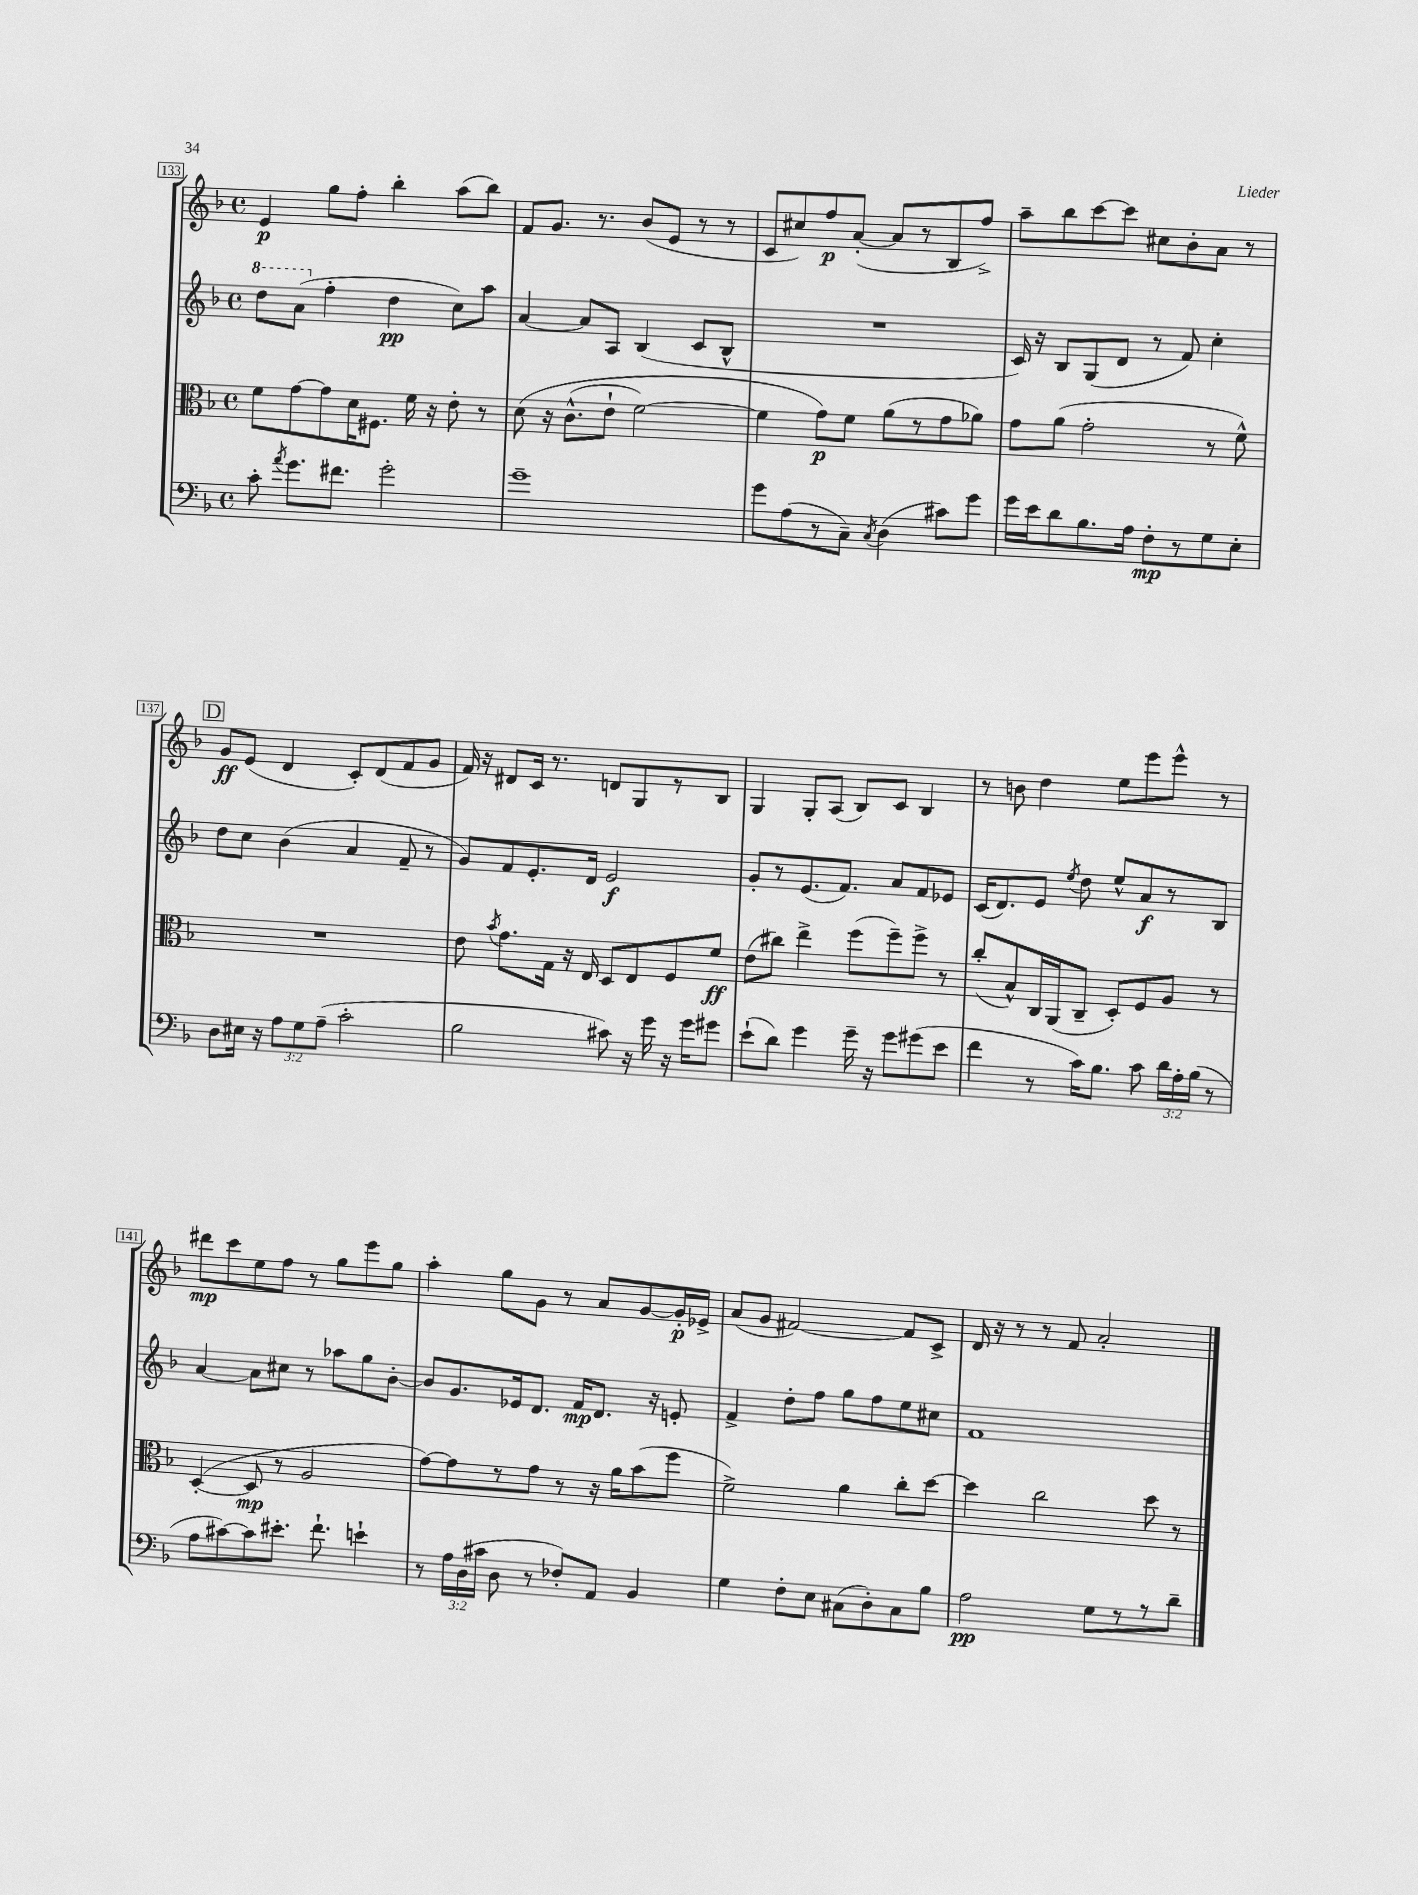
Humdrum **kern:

**kern	**kern	**kern	**kern
*staff4	*staff3	*staff2	*staff1
*clefF4	*clefC3	*clefG2	*clefG2
*k[b-]	*k[b-]	*k[b-]	*k[b-]
*M4/4	*M4/4	*M4/4	*M4/4
*met(c)	*met(c)	*met(c)	*met(c)
8c'\	8f\L	8ddd\L	4e/
8qa/	.	.	.
8.g\L	[8g\	(8aa\J	.
.	8g\]	4ff'\	8gg\L
8.f#\J	.	.	.
.	16d\K	.	8ff'\J
.	8.F#\J	.	.
2g'\	.	4dd\	4bb-'\
.	16f\	.	.
.	16r	.	.
.	8e'\	8cc\L)	(8aa\L
.	8r	8aa\J	8bb-\J)
=	=	=	=
1g~	&(8d\	[4a/	8f/L
.	16r	.	8.g/J
.	(8.c^^\L	.	.
.	.	8a/]L	.
.	.	.	8.r
.	8e`\J	8A/J	.
.	[2f\)	(4B-/	(8b-/L
.	.	.	8e/J
.	.	8c/L	8r
.	.	8B-^^/J	8r
=	=	=	=
8g\L	4f\]	1r	8c/L
(8A\	.	.	8cc#/)
8r	8g\L&)	.	8ff/
8C~\J)	8f\J	.	([8a'/J
8qC/	.	.	.
(4D\	(8a\L	.	8a/]L
.	8r	.	8r
8c#\L)	8g\	.	8B-/
8g\J	8a-\J)	.	8ff^/J)
=	=	=	=
16g\LL	8g\L	16c/)	8aa~\L
16e\J	.	16r	.
8d\	(8a\J	8B-/L	8bb-\
8.B-\	2g'\	(8G/	[8ccc\
.	.	8d/J	8ccc\]J
16A\Jk	.	.	.
8F'\L	.	8r	8cc#\L
8r	.	8f/)	8b-'\
8G\	8r	4cc'\	8a\J
8E'\J	8f^^\)	.	8r
=	=	=	=
8D\L	1r	8dd\L	8g/L
16E#\Jk	.	8cc\J	(8e/J
16r	.	.	.
12A\L	.	(4b-\	4d/
12G\	.	.	.
(12A~\J	.	.	.
2c'\	.	4a/	8c'/L)
.	.	.	(8d/
.	.	8f~/	8f/
.	.	8r	8g/J
=	=	=	=
2B-\	8e\	8g/L)	16f/)
.	.	.	16r
.	8qb-/	.	.
.	8.g\L	8f/	8d#/L
.	.	8.e'/	16c/Jk
.	16G\Jk	.	8.r
.	16r	.	.
.	16E/	16d/Jk	.
8c#\)	8D/L	2e/	8d/L
16r	8E/	.	8G/
16g\	.	.	.
16r	8F/	.	8r
16g\LK	.	.	.
8g#\J	8f/J	.	8B-/J
=	=	=	=
(8e`\L	(8e\L	8g'/L	4G/
8d\J)	8cc#\J)	8r	.
4g\	4ee^\	(8.e/	8G'/L
.	.	.	(8A/J
.	.	8.f/J)	.
16g~\	(8ff\L	.	8B-/L)
16r	.	.	.
8g\L	8ff~\)	8a/L	8c/J
(8g#\	8ff^\J	8f/	4B-/
8e\J	8r	8e-/J	.
=	=	=	=
4f\	(8cc'/L	(16c/LK	8r
.	.	8.d/)	.
.	8B-^^/)	.	8b\
8r	16C/L	8e/J	4dd\
.	(16AA/J	.	.
.	.	8qee/	.
16c\LK)	8C~/J	8dd\	.
8.B-\J	.	.	.
.	8D'/L)	8ee^^/L	8ee\L
8c\	8F/	8a/	8eee\
24d\LL	8A/J	8r	8eee^^\J
24A'\	.	.	.
(24B-\JJ	.	.	.
8r	8r	8B-/J	8r
=	=	=	=
8A\L	([4D'/	[4a/	8ddd#\L
[8c#\)	.	.	8ccc\
8c#\]	8D/]	8a\]L	8ee\
8.e#'\J	8r	8cc#\J	8ff\J
.	2A/	8r	8r
8.f`\	.	.	.
.	.	8aa-\L	8gg\L
4e`\	.	8gg\	8eee\
.	.	[8b-'\J	8gg\J
=	=	=	=
8r	[8g\L)	8b-/]L	4aa'\
24A\LL	8g\]	8.g/	.
(24D\	.	.	.
24c#\JJ	.	.	.
8D\	8r	.	8gg\L
.	.	16e-/k	.
8r	8g\J	8.d/J	8g\J
8F-'/L)	8r	.	8r
.	.	16f/LK	.
8AA/J	16r	8.d/J	8a/L
.	16a\LK	.	.
4BB-/	(8b-\	.	[8g/
.	.	16r	.
.	8ff\J	8e'/	16g'/]L
.	.	.	16e-^/JJ
=	=	=	=
4G\	2f^\)	4f^/	(8a/L
.	.	.	8g/J
8F'\L	.	8dd'\L	[2f#/)
8E\J	.	8ff\J	.
(8C#\L	4a\	8gg\L	.
8D'\)	.	8ff\	.
8C#\	8cc'\L	8ee\	8f#/]L
8B-\J	[8dd\J	8cc#\J	8c^/J
=	=	=	=
2A\	4dd\]	1f	16d/
.	.	.	16r
.	.	.	8r
.	2cc\	.	8r
.	.	.	8f/
8G\L	.	.	2a'/
8r	.	.	.
8r	8dd\	.	.
8d~\J	8r	.	.
==	==	==	==
*-	*-	*-	*-
